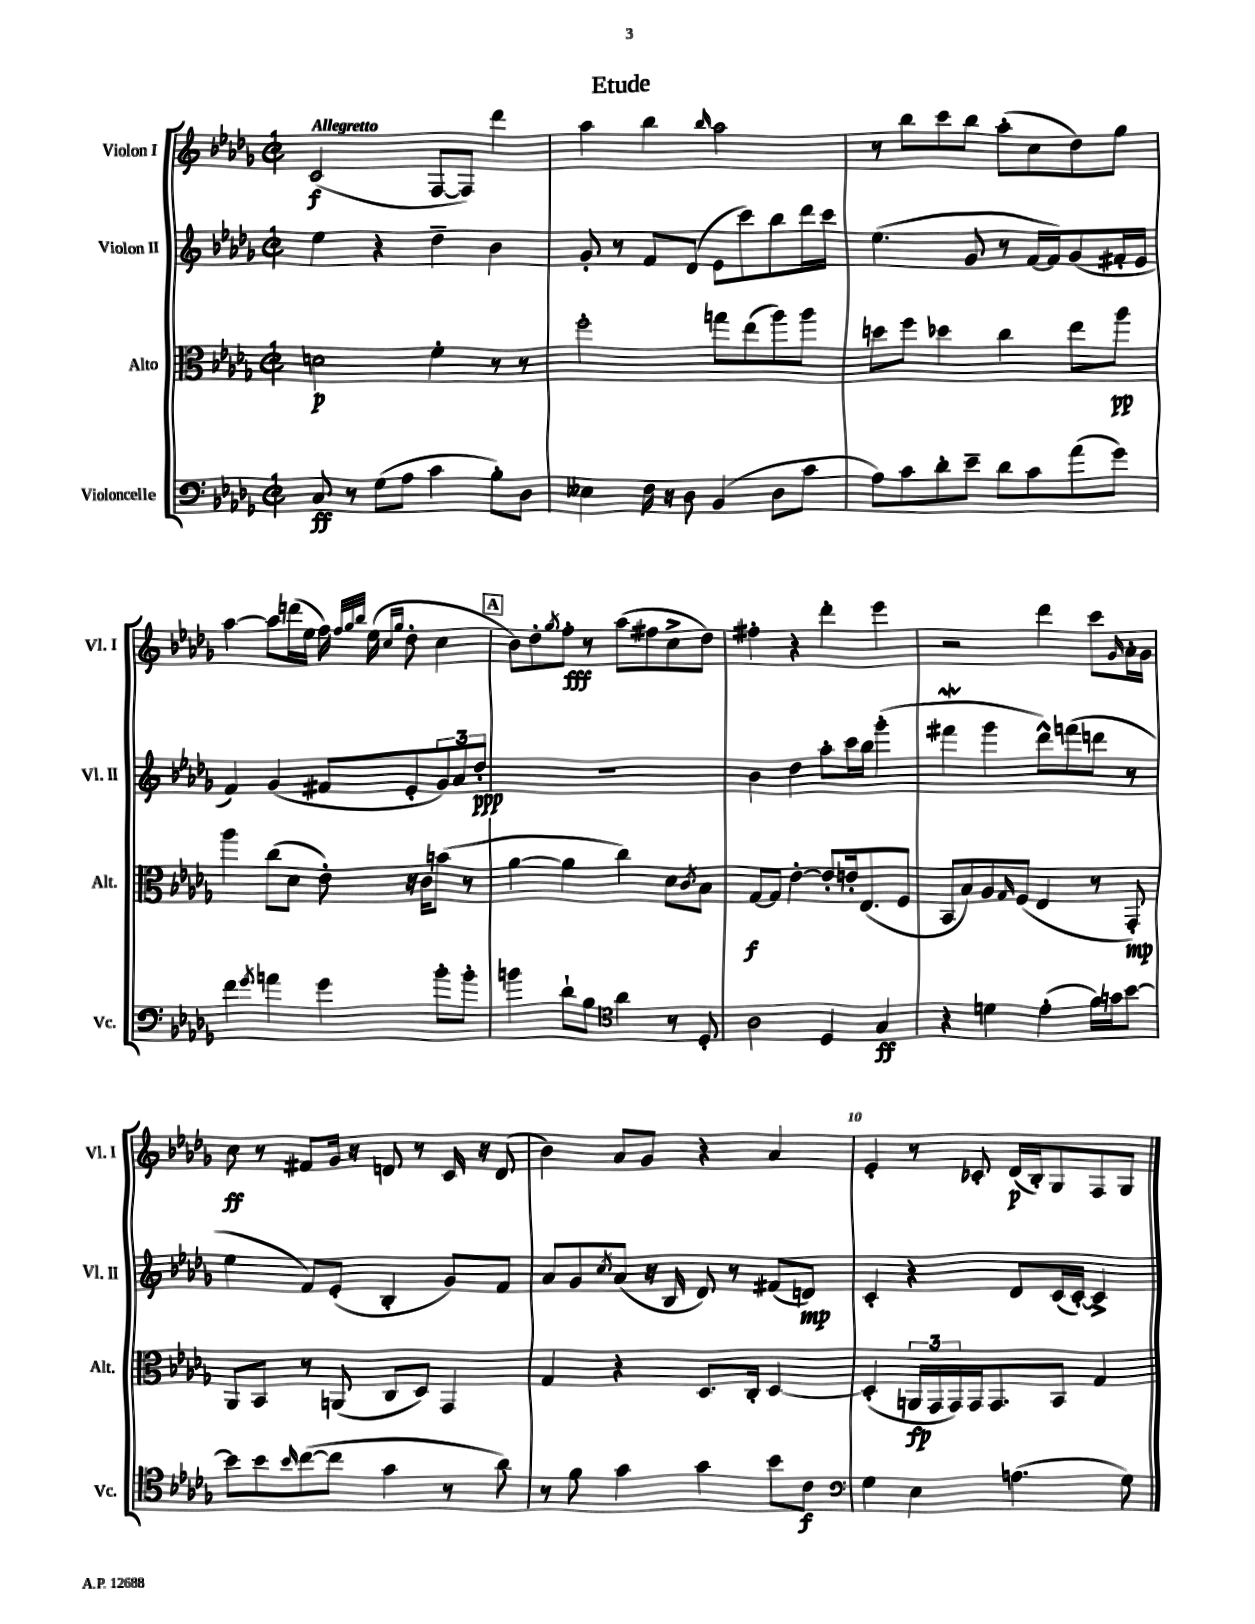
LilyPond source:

\header { title = "Etude" }
<<
\new StaffGroup <<
\new Staff = "s0" \with { instrumentName = "Violon I" shortInstrumentName = "Vl. I" } {
    \clef treble \key des \major \defaultTimeSignature \time 2/2 \tempo "Allegretto"
    c'2\f( f8~ f8) des'''4 |
    aes''4 bes''4 \grace { bes''16 } aes''2 |
    r8 bes''8 c'''8 bes''8 aes''8-.( c''8 des''8) ges''8 |
    aes''4~ aes''8 d'''16( ees''16 f''16) \grace { f''32 ges''32 bes''32 } ees''16( \grace { c''16 ges''16 } des''8-. c''4 |
    \mark \markup { \box "A" } bes'8) des''8-. \acciaccatura { ges''8 } f''8-.\fff r8 aes''8( fis''8 c''8-> des''8) |
    fis''4-. r4 des'''4-. ees'''4 |
    r2 des'''4 c'''8 \grace { ges'16 } aes'16-. ges'16 |
    c''8\ff r8 fis'8 ges'16 r16 d'8 r8 c'16 r16 d'8( |
    bes'4) aes'8 ges'8 r4 aes'4 |
    ees'4-. r8 ces'8-. des'16\p( bes16-.) ges8 f8 ges8 \bar "|." |
}
\new Staff = "s1" \with { instrumentName = "Violon II" shortInstrumentName = "Vl. II" } {
    \clef treble \key des \major \defaultTimeSignature \time 2/2
    ees''4 r4 des''4-- bes'4 |
    ges'8-. r8 f'8 des'8( ees'8 c'''8) bes''8 des'''16 c'''16 |
    ees''4.( ges'8 r8 f'16~ f'16) ges'8( fis'16-. ees'16 |
    f'4) ges'4( fis'8 ees'8-. \tuplet 3/2 { ges'8) aes'8 des''8-.\ppp } |
    \mark \markup { \box "A" } R1 |
    bes'4 des''4 aes''8-. c'''16 bes''16 ges'''4-.( |
    fis'''4\mordent ges'''4 des'''8-^) f'''8( d'''8 r8 |
    ees''4 f'8) ees'8-.( bes4-. ges'8) f'8 |
    aes'8 ges'8 \acciaccatura { c''8 } aes'8( r16 bes16 des'8) r8 fis'8( d'8\mp) |
    c'4-. r4 des'8 c'16( c'16~-.) c'4-> \bar "|." |
}
\new Staff = "s2" \with { instrumentName = "Alto" shortInstrumentName = "Alt." } {
    \clef alto \key des \major \defaultTimeSignature \time 2/2
    d'2\p f'4-. r8 r8 |
    f''2-. g''8 ees''8( aes''8) aes''8 |
    d''8 f''8 des''4 c''4 ees''8 aes''8\pp |
    aes''4 c''8( des'8 ees'8-.) r16 c'16 b'8( r8 |
    \mark \markup { \box "A" } aes'4~ aes'4 c''4) des'8 \acciaccatura { c'8 } bes8 |
    ges8~\f ges8 ees'4~-. ees'8-. e'16-. ees8.( f8 |
    bes,8 bes8) aes8 \grace { ges16 } f8( ees4 r8 ges,8-.\mp) |
    aes,8 bes,8 r8 a,8( c8 des8) ges,4 |
    ges4 r4 des8. c16-. des4~ |
    des4-.( \tuplet 3/2 { a,16\fp ges,16 ges,16) } ges,16 ges,8. bes,8 ges4 \bar "|." |
}
\new Staff = "s3" \with { instrumentName = "Violoncelle" shortInstrumentName = "Vc." } {
    \clef bass \key des \major \defaultTimeSignature \time 2/2
    c8\ff r8 ges8( aes8 c'4 bes8-.) des8 |
    eeses4 f16 r16 des8 bes,4( des8 c'8 |
    aes8) c'8 des'8-. ees'8-- des'8 c'8 aes'8( ges'8) |
    f'4 \acciaccatura { ges'8 } a'4 ges'4 bes'8-. bes'8-. |
    \mark \markup { \box "A" } b'4 des'8-! bes8 \clef tenor aes'4 r8 des8-. |
    aes2 des4 ges4\ff |
    r4 d'4 ees'4-.( f'16) g'16 bes'8~ |
    bes'8 bes'8 \grace { bes'16 } c''8~( c''8 ges'4 r8 aes'8) |
    r8 f'8 ges'4 ges'4 bes'8 c'8\f |
    \clef bass ges4 ees4 a4.( ges8) \bar "|." |
}
>>
>>
\layout { \context { \Score \override BarNumber.break-visibility = ##(#f #t #t) barNumberVisibility = #(every-nth-bar-number-visible 5) } }
